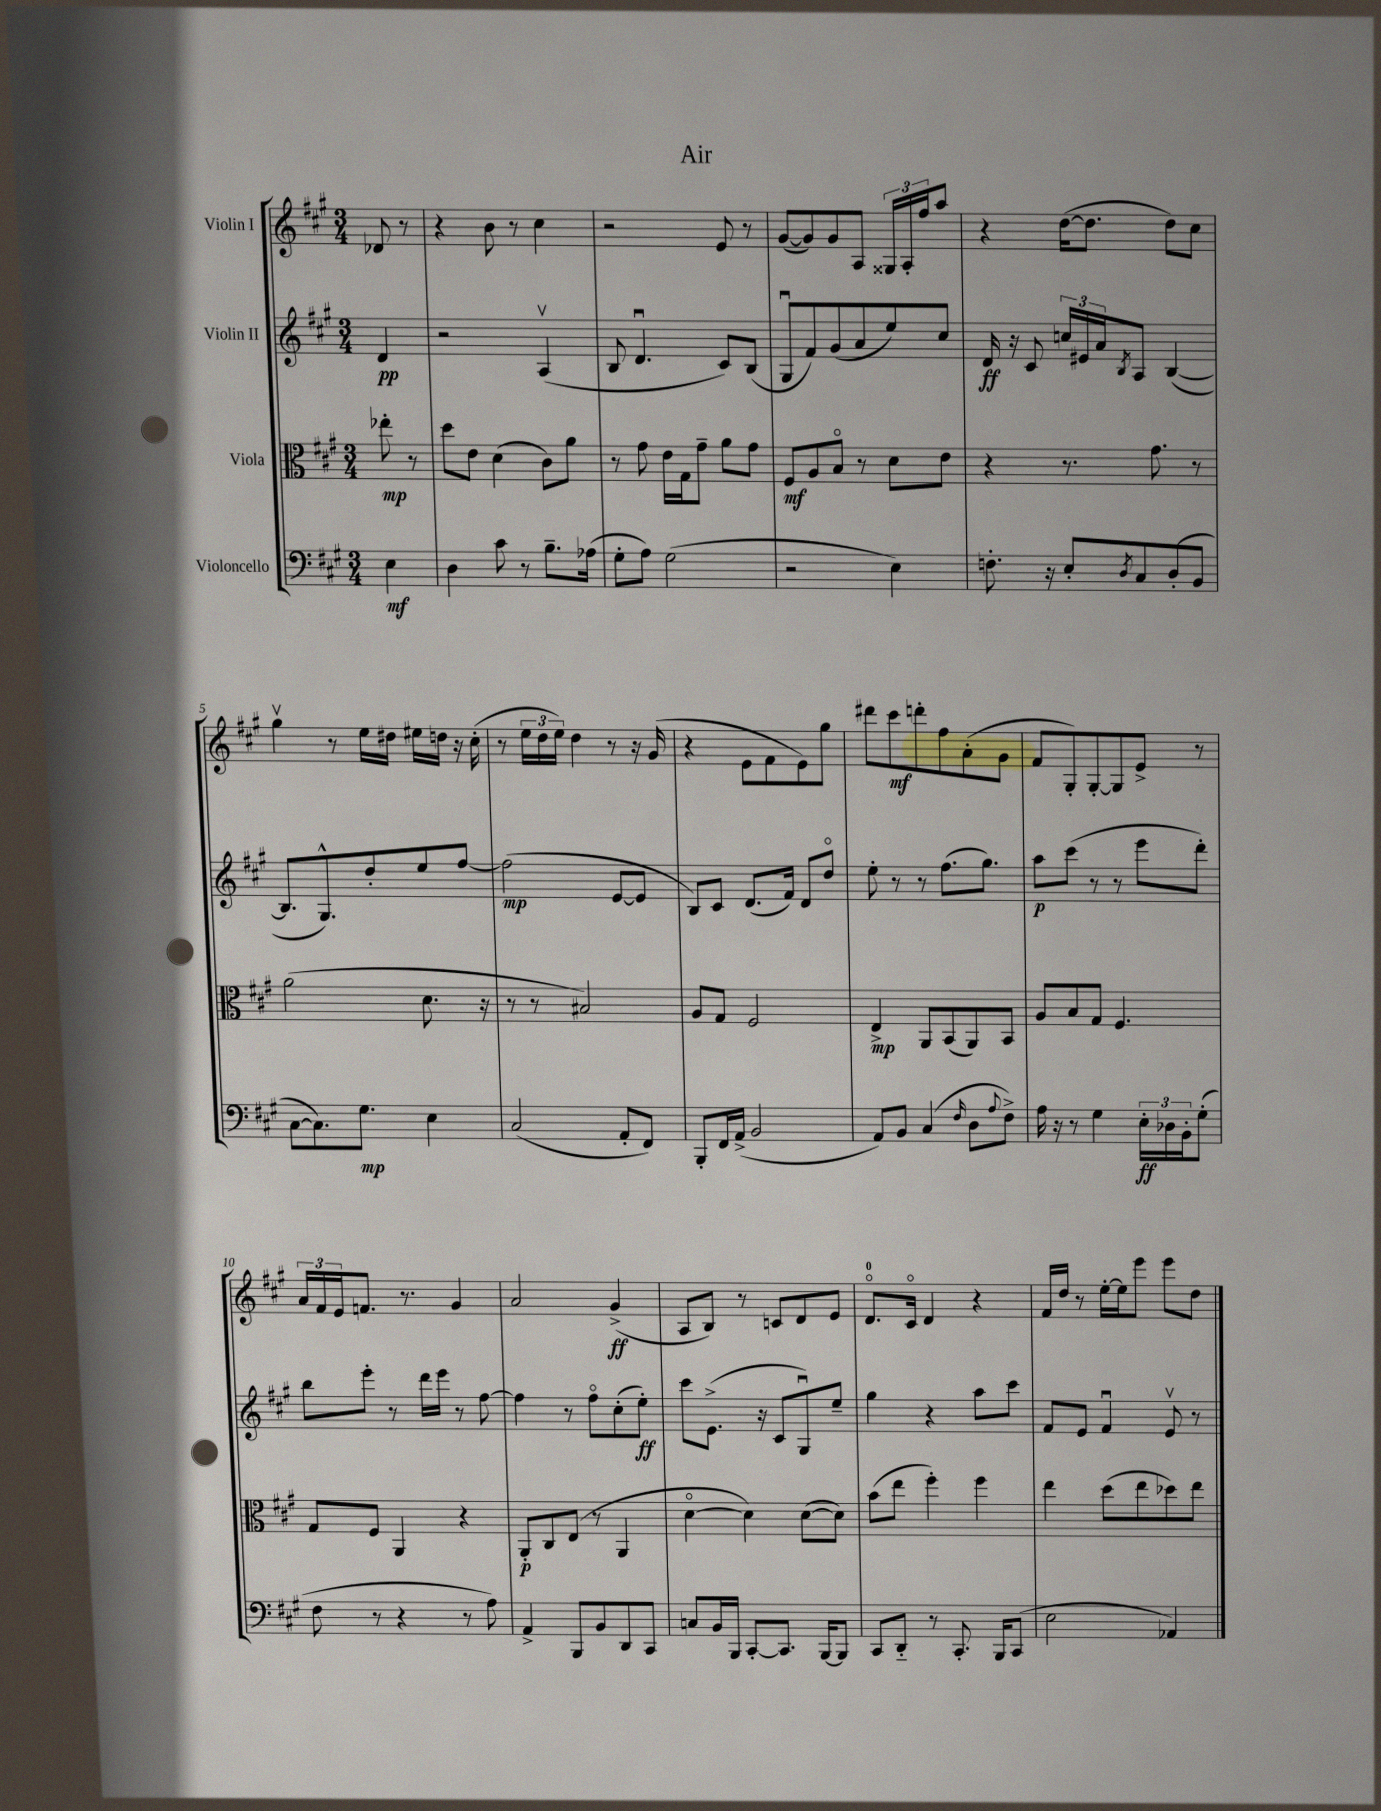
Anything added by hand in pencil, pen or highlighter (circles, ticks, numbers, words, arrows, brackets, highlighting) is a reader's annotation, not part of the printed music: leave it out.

**kern	**kern	**kern	**kern
*staff4	*staff3	*staff2	*staff1
*clefF4	*clefC3	*clefG2	*clefG2
*k[f#c#g#]	*k[f#c#g#]	*k[f#c#g#]	*k[f#c#g#]
*M3/4	*M3/4	*M3/4	*M3/4
4E	8ee-'	4d	8d-
.	8r	.	8r
=	=	=	=
4D	8dd	2r	4r
.	8e	.	.
8c#	(4d	.	8b
8r	.	.	8r
8.B~	8c#)	(4Av	4cc#
.	8a	.	.
(16A-	.	.	.
=	=	=	=
8G#'	8r	8B	2r
8A)	8g#	4.du	.
(2G#	16e	.	.
.	16G#	.	.
.	8g#~	.	.
.	8a	8c#)	8e
.	8g#	(8B	8r
=	=	=	=
2r	8F#	8G#u	([8g#
.	8A	8f#)	8g#])
.	8Bo	(8g#	8g#
.	8r	8a	8A
4E)	8d	8ee)	24G##
.	.	.	24A'
.	.	.	24ff#
.	8e	8cc#	8aa
=	=	=	=
8.F'	4r	16d	4r
.	.	16r	.
.	.	8c#	.
16r	.	.	.
8E'	8.r	24cc	([16dd
.	.	24e#	.
.	.	.	8.dd]
.	.	24a	.
8qD	.	8qB	.
8C#	.	8A	.
.	8.g#	.	.
(8D'	.	([4B	8dd)
8BB	8r	.	8cc#
=	=	=	=
[8C#	(2a	8.B]	4gg#v
8.C#])	.	.	.
.	.	8.G#^^)	.
.	.	.	8r
8.G#	.	.	.
.	.	8dd'	16ee
.	.	.	16dd#
4E	8.d	8ee	16ee#
.	.	.	16dd
.	.	[8ff#	16r
.	16r	.	(16cc#'
=	=	=	=
(2C#	8r	(2ff#]	8r
.	8r	.	24ee
.	.	.	24dd
.	.	.	24ee)
.	2B#)	.	4dd
8AA'	.	[8e	8r
8FF#)	.	8e]	16r
.	.	.	(16g#
=	=	=	=
8BBB'	8A	8B)	4r
16FF#	8G#	8c#	.
(16AA^	.	.	.
2BB	2F#	(8.d	8e
.	.	.	8f#
.	.	16f#)	.
.	.	8d	8e)
.	.	8ddo	8gg#
=	=	=	=
8AA)	4E^	8ee'	8ddd#
8BB	.	8r	8ccc#
(4C#	8AA	8r	8ddd'
.	(8BB	(8.ff#	8ff#
16qqF#	.	.	.
8D	8AA)	.	(8a'
.	.	8.gg#)	.
8qqA	.	.	.
8F#^)	8BB	.	8g#
=	=	=	=
16A	8A	8aa	8f#
16r	.	.	.
8r	8B	(8ccc#	8G#')
4G#	8G#	8r	[8G#'
.	4.F#	8r	8G#]
24E'	.	8eee	8e^
24D-	.	.	.
24BB'	.	.	.
(8G#'	.	8ddd')	8r
=	=	=	=
8F#	8G#	8bb	24a
.	.	.	24f#
.	.	.	24e
8r	8F#	8eee'	8.f
4r	4AA	8r	.
.	.	.	8.r
.	.	16ddd	.
.	.	16eee	.
8r	4r	8r	4g#
8A)	.	[8ff#	.
=	=	=	=
4AA^	8AA'	4ff#]	2a
.	8C#	.	.
8BBB	(8E	8r	.
8BB	8r	8ff#o	.
8DD	4AA	(8cc#'	(4g#^
8CC#	.	8ee')	.
=	=	=	=
8C	[4do	8ccc#	8A
16BB	.	(8.e^	8B)
16BBB	.	.	.
[8CC#'	4d])	.	8r
.	.	16r	.
8.CC#]	.	8c#	8c
.	([8d	8G#u)	8d
[16BBB	.	.	.
8BBB]	8d])	8ee~	8e
=	=	=	=
8CC#	(8b	4gg#	8.do
8DD'~	8ee	.	.
.	.	.	16c#o
8r	4ff#')	4r	4d
8.CC#'	.	.	.
.	4ff#	8aa	4r
16BBB	.	.	.
(8CC#	.	8ccc#	.
=	=	=	=
2E	4ee	8f#	16f#
.	.	.	16dd
.	.	8e	8r
.	(8dd	4f#u	[16ee'
.	.	.	16ee]
.	8ee	.	8eee
4AA-)	8dd-)	8ev	8eee
.	8ee	8r	8dd
==	==	==	==
*-	*-	*-	*-
